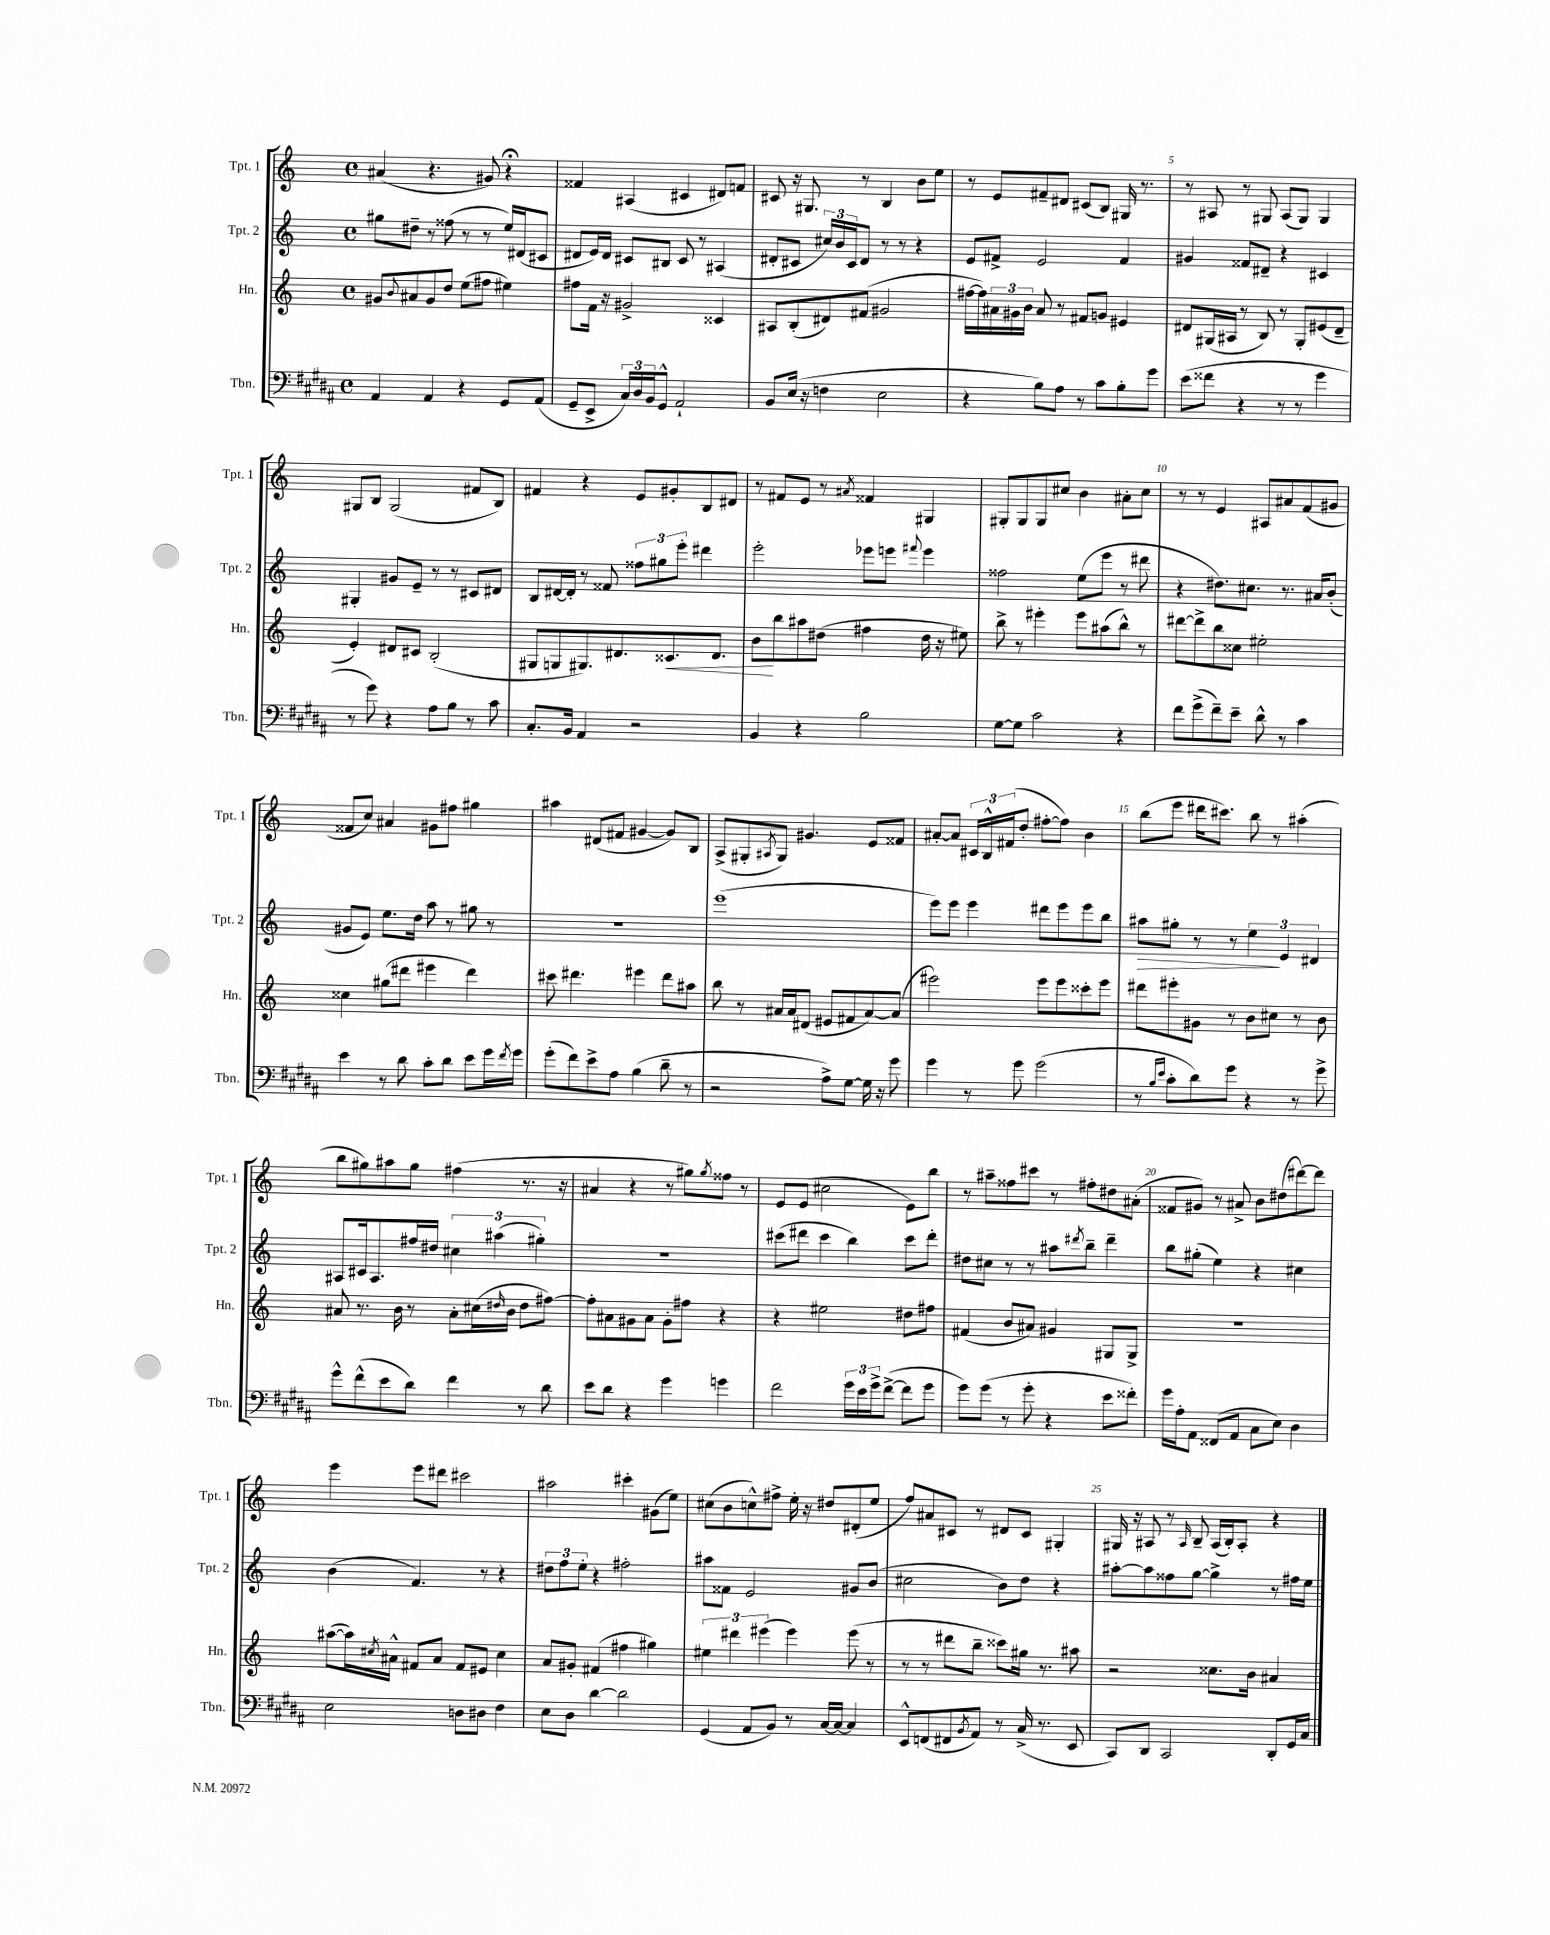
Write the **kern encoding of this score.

**kern	**kern	**kern	**kern
*staff4	*staff3	*staff2	*staff1
*clefF4	*clefG2	*clefG2	*clefG2
*k[f#c#g#d#a#]	*k[]	*k[]	*k[]
*M4/4	*M4/4	*M4/4	*M4/4
*met(c)	*met(c)	*met(c)	*met(c)
4AA#	8g#	8gg#	(4a#
.	8qqb	.	.
.	8a#	8dd#~	.
4AA#	8g#	8r	4.r
.	8dd	(8ff##	.
4r	(8ee	8r	.
.	8ff#	8r	8g#)
8GG#	4ee#)	16ee)	4r;
.	.	(16d#	.
(8AA#	.	8c#	.
=	=	=	=
8GG#~	8ff#	8d#	4f##
8EE^	16f	16e)	.
.	16r	16d#	.
24C#)	2g#^	8c#	(4A#
24D#	.	.	.
24BB	.	.	.
8GG#^^	.	8B#	.
2AA#`	.	8c#	4c#
.	.	8r	.
.	4c##	(4A#	8d#)
.	.	.	8f
=	=	=	=
8BB	8A#	8d#'	8c#
(16E	(8B'	8c#	16r
16r	.	.	8.G#
4F	8d#)	24cc#)	.
.	.	24b	.
.	.	24c#	.
.	(8f#	8d#	8r
2E	2g#	8r	4B
.	.	8r	.
.	.	4r	8b
.	.	.	8ee
=	=	=	=
4r	[16ff#	8e	8r
.	16ff#])	.	.
.	24a#	8f#^	8e
.	24g#	.	.
.	24b	.	.
8B)	8a#	2e	8f#~
8A#	8r	.	8d#
8r	8f#	.	(8c#
8c#	8g	.	8B)
8B'	4e#	4f#	16G#
.	.	.	8.r
8g#	.	.	.
=	=	=	=
(8e	8d#	4g#	8r
8f##	(16G#	.	8A#
.	16A#	.	.
4r	8r	8f##	8r
.	8B)	8d#~	8G#
8r	8r	4r	(8A#
8r	8G#'	.	8G#)
4g#	(8e#	4c#	4G#
.	8d#~	.	.
=	=	=	=
8r	4e')	4G#'	8G#
8g#)	.	.	8B
4r	8d#	8g#	(2G#
.	8c#	8e~	.
8A#	(2B'	8r	.
8B	.	8r	.
8r	.	8c#	8f#
8c#	.	8d#	8B)
=	=	=	=
8.C#'	8G#	8B	4f#
.	8G	[16d#	.
16BB	.	16d#']	.
4AA#	8.G#)	8r	4r
.	.	8f##	.
.	8.d#	.	.
2r	.	12ff##	8e
.	.	12gg#	.
.	8.c##	.	8g#'
.	.	12eee'	.
.	.	4ddd#	8B
.	8.d#	.	.
.	.	.	8d#
=	=	=	=
4BB	8b	2eee'	8r
.	8bb	.	8f#
4r	8aa#	.	8e
.	(8dd#	.	8r
.	.	.	8qa#
2B	4ff#	8eee-	4f##
.	.	8eee	.
.	.	8qqfff#	.
.	16dd#	4eee	4G#
.	16r	.	.
.	8ee#)	.	.
=	=	=	=
[8G#	8bb^	2ff##	8G#'
8G#]	8r	.	8G#
2c#	4eee#'	.	8G#
.	.	.	8cc#
.	8eee#	(8ee	4b
.	(8aa#	8eee	.
4r	8bb^^)	8r	8a#'
.	8r	8ddd#	8cc#
=	=	=	=
8f#	[8ddd#	4r	8r
(8g#^	8ddd#^]	.	8r
8f#~)	8bb	8.dd#)	4e
8e~	8cc##	.	.
.	.	8.cc#	.
8d#^^	2ee#'	.	8A#
8r	.	8.r	8a#
4c#	.	.	(8f
.	.	16a#	.
.	.	(8b'	8g#
=	=	=	=
4e	4cc##	8g#	8f##
.	.	8e)	8cc)
8r	(8gg#	8.ee	4a#
8d#	8ddd#	.	.
.	.	16dd	.
8c#'	4eee#	8aa	8g#
8d#	.	8r	8ff#
8e	4ddd#)	8gg#	4gg#
16g#	.	8r	.
8qf#	.	.	.
16g#	.	.	.
=	=	=	=
(8g#'	8ccc#	1r	4aa#
8f#)	4.ddd#	.	.
8e^	.	.	(8d#
8A#	.	.	8f#
(4B	4eee#	.	[4g#
8d#~	8ddd#	.	8g#])
8r	8aa#	.	8B
=	=	=	=
2r	8bb	(1eee	(8A^
.	8r	.	8G#'
.	.	.	8qA#
.	16a#	.	8G#)
.	16a#	.	.
.	(8d#	.	4.g#
8A#^)	8e#	.	.
[8G#	8f#	.	.
16G#]	[8a#)	.	8e
16r	.	.	.
8g#	(8a#]	.	8f##
=	=	=	=
4g#	2eee#)	8eee)	[8a#'
.	.	8eee	8a#]
8r	.	4eee	24c#
.	.	.	24B^^
.	.	.	(24f#
8g#	.	.	8dd'
(2g#	8eee#	8ddd#	[8ff#'
.	8eee#	8eee	8ff#])
.	8ccc##'	8eee	4b
.	8eee#	8bb	.
=	=	=	=
8r	8ddd#	8aa#	(8bb
16qqB	.	.	.
16qqe	.	.	.
8c#'	8eee#'	8gg#'	8eee
8d#)	8g#	8r	16ddd#
.	.	.	8.ccc#)
8g#	8r	8r	.
4r	8b	6ee	8bb
.	8cc#	.	8r
.	.	6e	.
8r	8r	.	(4aa#'
.	.	6d#	.
8g#^	8b	.	.
=	=	=	=
8g#^^	8a#	8A#	8bb
(8f#^^	8.r	16c#	8gg#)
.	.	8.A#	.
8e	.	.	8aa#
.	16b	.	.
8d#)	8r	16ff#	8gg#
.	.	16dd#	.
4f#	8a#'	6cc#	(4ff#
.	(16cc#	.	.
.	.	(6aa#	.
.	16qqdd#	.	.
.	16b	.	.
8r	8dd#	.	8.r
.	.	6gg#')	.
8d#	[8ff#)	.	.
.	.	.	16r
=	=	=	=
8e	8ff#']	1r	4a#
8d#	8a#	.	.
4r	8g#	.	4r
.	8a#	.	.
4g#	8g#'	.	8r
.	8ff#	.	8gg#)
.	.	.	8qgg#
4g	4r	.	8ff##
.	.	.	8r
=	=	=	=
2f#	4r	(8ccc#	8e
.	.	8ddd#	(8e
.	2ee#	4ccc#	2cc#
24g#	.	4bb)	.
24e	.	.	.
24g#^	.	.	.
([8f#^	.	.	.
8f#]	8dd#	8ccc#	8e)
8g#	8ff#	8ddd#'	8bb
=	=	=	=
8g#)	(4f#	8dd#	8r
(8g#	.	8cc#	8aa#~
8r	8b	8r	8ff##
8g#'	8a#)	8r	8ccc#
4r	4g#	8aa#	8r
.	.	8qddd#	.
.	.	8bb~	8ff#'
8e	8G#	4ddd#~	8dd#
8f##')	8G#^	.	(8a#'
=	=	=	=
16g#	1r	8bb	8f##
16A#'	.	.	.
8AA#	.	(8gg#'	8g#)
(8FF##	.	4ee)	8r
8AA#	.	.	8a#^
8C#	.	4r	8b
8E)	.	.	(8dd#
4D#	.	4cc#	[8ddd#)
.	.	.	8ddd#]
=	=	=	=
2E	([8aa#	(4b	4eee
.	16aa#])	.	.
.	8qcc#	.	.
.	16a#^^	.	.
.	8f#	4.f)	8eee
.	8a#	.	8ddd#
8D	8f#	.	2ccc#
8D#	8e#	8r	.
4F#	4cc#	4r	.
=	=	=	=
8E	8a	12dd#	2aa#
.	.	12ff	.
8D#	8g#'	.	.
.	.	12ee'	.
[4d#	(4f#	4r	.
2d#]	4ff#	2ff#'	4ccc#'
.	4gg#)	.	(8g#
.	.	.	8ee)
=	=	=	=
(4GG#	6ee#	8aa#	(8cc#
.	.	8f##	8b
.	6ddd#	.	.
8AA#	.	2e	8cc^^)
.	(6eee#	.	.
8BB)	.	.	8ff#^
8r	4eee#)	.	16ee'
.	.	.	16r
[16C#	.	.	8dd#
16C#_	.	.	.
4C#]	(8eee#	8g#	(8d#'
.	8r	(8b	8ee
=	=	=	=
8EE^^	8r	2cc#	8ff)
(8FF	8r	.	8a#
8FF#	8ddd#	.	8c#
8qBB	.	.	.
8AA#)	8bb~	.	8r
8r	8ccc##)	8b)	8d#
(16C#^	16gg#	8dd	8c#
8.r	8.r	.	.
.	.	4r	4G#'
8EE	8aa#	.	.
=	=	=	=
8CC#)	2r	[8aa#'	16G#
.	.	.	16r
8DD#	.	8aa#]	8A#
2CC#	.	8ff##	8r
.	.	.	16qqA#
.	.	[8gg	8B~
.	8.cc##	4gg^]	(16A#
.	.	.	16B')
.	.	.	8A#'
.	16b	.	.
8DD#'	4a#	8r	4r
16GG#	.	16ff#	.
16C#	.	16ee	.
==	==	==	==
*-	*-	*-	*-
